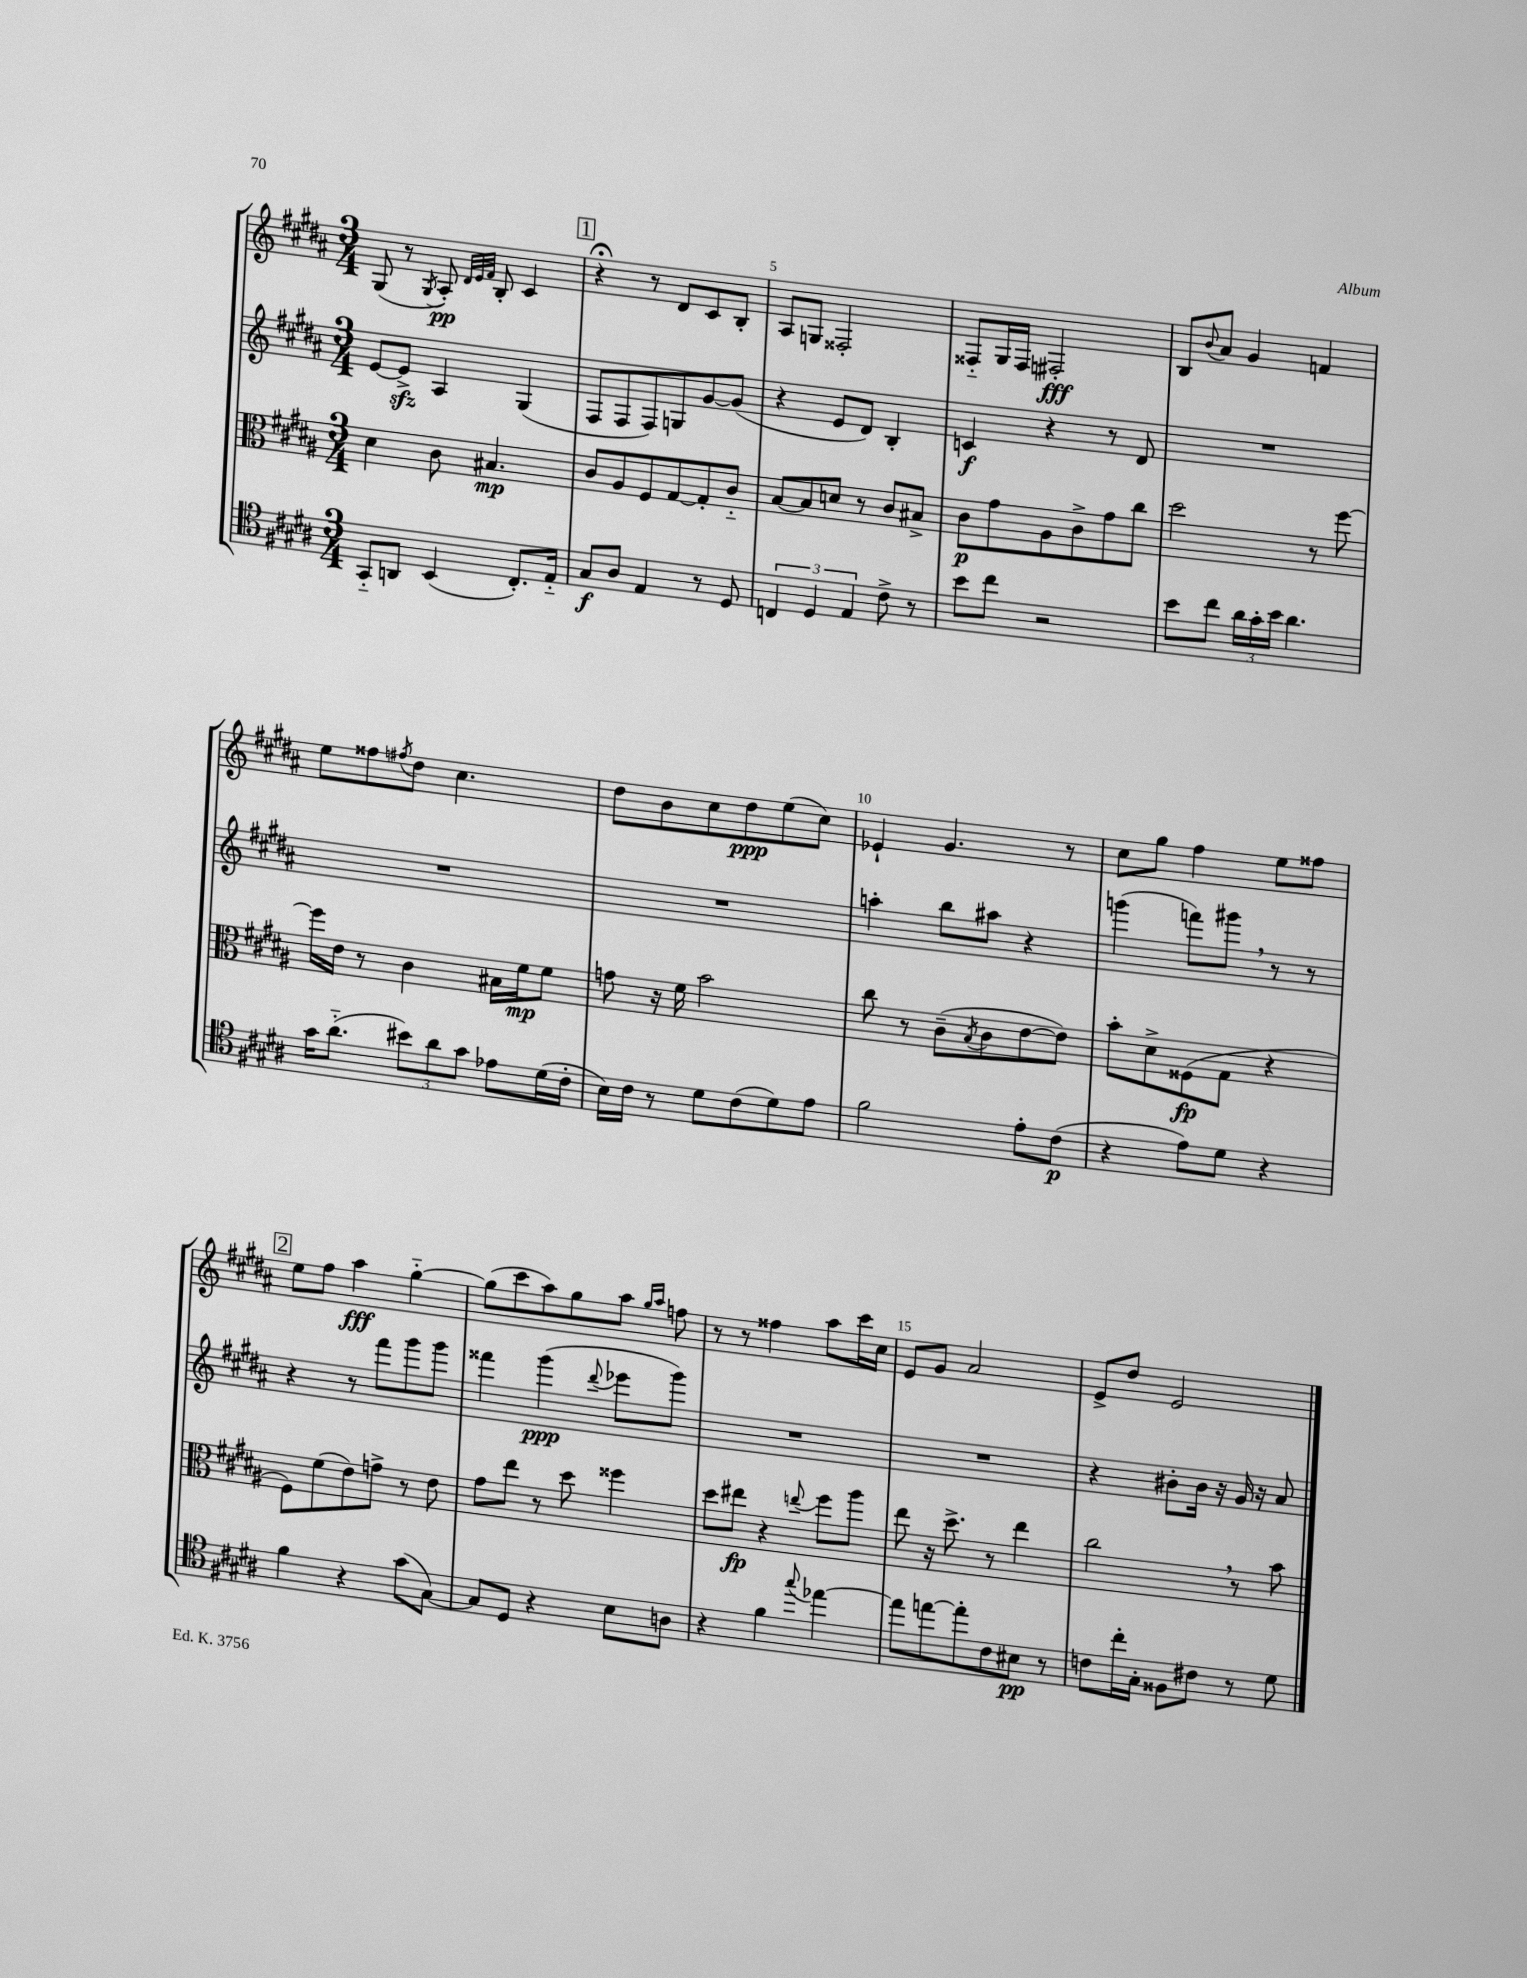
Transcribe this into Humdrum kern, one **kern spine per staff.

**kern	**kern	**kern	**kern
*staff4	*staff3	*staff2	*staff1
*clefC4	*clefC3	*clefG2	*clefG2
*k[f#c#g#d#a#]	*k[f#c#g#d#a#]	*k[f#c#g#d#a#]	*k[f#c#g#d#a#]
*M3/4	*M3/4	*M3/4	*M3/4
8GG#'~/L	4d#\	[8e/L	(8G#/
8AA/J	.	8e^/]J	8r
.	.	.	8qG#/
(4BB/	8c#\	4A#/	8A#'/)
.	.	.	32qqd#/LLL
.	.	.	32qqe/
.	.	.	32qqf#/JJJ
.	4.B#/	.	8B'/
8.C#'/L)	.	(4G#/	4c#/
16E'~/Jk	.	.	.
=	=	=	=
8G#/L	8c#/L	8F#/L	4r;
8A#/J	8A#/	8F#/	.
4E/	8F#/	8F#/)	8r
.	[8G#/	8G/	8d#/L
8r	8G#'/]	[8g#/	8c#/
8D#/	8c#'~/J	(8g#/]J	8B'/J
=	=	=	=
6C/	[8B/L	4r	8A#/L
.	8B/]	.	8G/J
6D#/	.	.	.
.	8d/J	8e/L	2F##'/
6E/	.	.	.
.	8r	8d#/J)	.
8c#^\	8c#/L	4B'/	.
8r	8B#^/J	.	.
=	=	=	=
8b\L	8c#\L	4c/	8F##'~/L
8cc#\J	8g#\	.	16G#/L
.	.	.	16F##/JJ
2r	8A#\	4r	2F#'/
.	8c#^\	.	.
.	8g#\	8r	.
.	8cc#\J	8d#/	.
=	=	=	=
8b\L	2dd#\	2.r	8B/L
.	.	.	8qqb/
8cc#\J	.	.	8a#/J
24a#\LL	.	.	4g#/
24g#'\	.	.	.
24b\JJ	.	.	.
4.a#\	.	.	.
.	8r	.	4f/
.	[8ff#\	.	.
=	=	=	=
16g#\LK	16ff#\]LL	2.r	8ee\L
(8.a#'~\J	16e\JJ	.	.
.	8r	.	8ff##\
.	.	.	8qff#/
12b#\L)	4c#\	.	8dd#\J
12a#\	.	.	.
.	.	.	4.cc#\
12g#\J	.	.	.
8e-\L	16B#\LL	.	.
.	16f#\J	.	.
(16d#\L	8f#\J	.	.
16c#'\JJ	.	.	.
=	=	=	=
16B\LL)	8g\	2.r	8dd#\L
16c#\JJ	.	.	.
8r	16r	.	8b\
.	16f#\	.	.
8d#\L	2b\	.	8cc#\
(8c#\	.	.	8dd#\
8d#\)	.	.	(8ee\
8e\J	.	.	8cc#\J)
=	=	=	=
2f#\	8cc#\	4aa'\	4e-`/
.	8r	.	.
.	(8c#~\L	8bb\L	4.g#/
.	8qB/	.	.
.	8c#\	8aa#\J	.
8e'\L	[8e\	4r	.
(8c#\J	8e\]J)	.	8r
=	=	=	=
4r	8b'\L	(4ggg\	8cc#\L
.	8d#^\	.	8gg#\J
8e\L)	(8F##\	8fff\L)	4ff#\
8d#\J	8G#\J	8ggg#\J	.
4r	4r	8r	8ee\L
.	.	8r	8ff##\J
=	=	=	=
4f#\	8F#\L)	4r	8ee\L
.	(8f#\	.	8ff#\J
4r	8e\)	8r	4aa#\
.	8g^\J	8fff#\L	.
(8g#\L	8r	8ggg#\	[4gg#'~\
[8G#\J)	8e\	8ggg#\J	.
=	=	=	=
8G#/]L	8g#\L	4fff##\	(8gg#\]L
8D#/J	8ee\J	.	8ccc#\
4r	8r	(4ggg#\	8aa#\)
.	8dd#\	.	8gg#\
.	.	8qqddd#/	.
8B\L	4ff##\	8eee-\L	8aa#\J
.	.	.	16qqgg#/LL
.	.	.	16qqaa#/JJ
8A\J	.	8ggg#\J)	8ff\
=	=	=	=
4r	8dd#\L	2.r	8r
.	8ee#\J	.	8r
4f#\	4r	.	4ff##\
8qqgg#/	8qqee/	.	.
[4ee-\	8ff#\L	.	8aa#\L
.	8aa#\J	.	16ccc#\L
.	.	.	16cc#\JJ
=	=	=	=
8ee-\]L	8ee\	2.r	8e/L
[8ee\	16r	.	8g#/J
.	8.dd#^\	.	.
8ee'\]	.	.	2a#/
8c#\	8r	.	.
8B#\J	4ee\	.	.
8r	.	.	.
=	=	=	=
8c\L	2cc#\	4r	8e^/L
16cc#'\L	.	.	8dd#/J
16G#'\JJ	.	.	.
8F##\L	.	8b#'\L	2e/
8c#\J	.	16b#\Jk	.
.	.	16r	.
8r	8r	16g#/	.
.	.	16r	.
8d#\	8b\	8a#/	.
==	==	==	==
*-	*-	*-	*-
